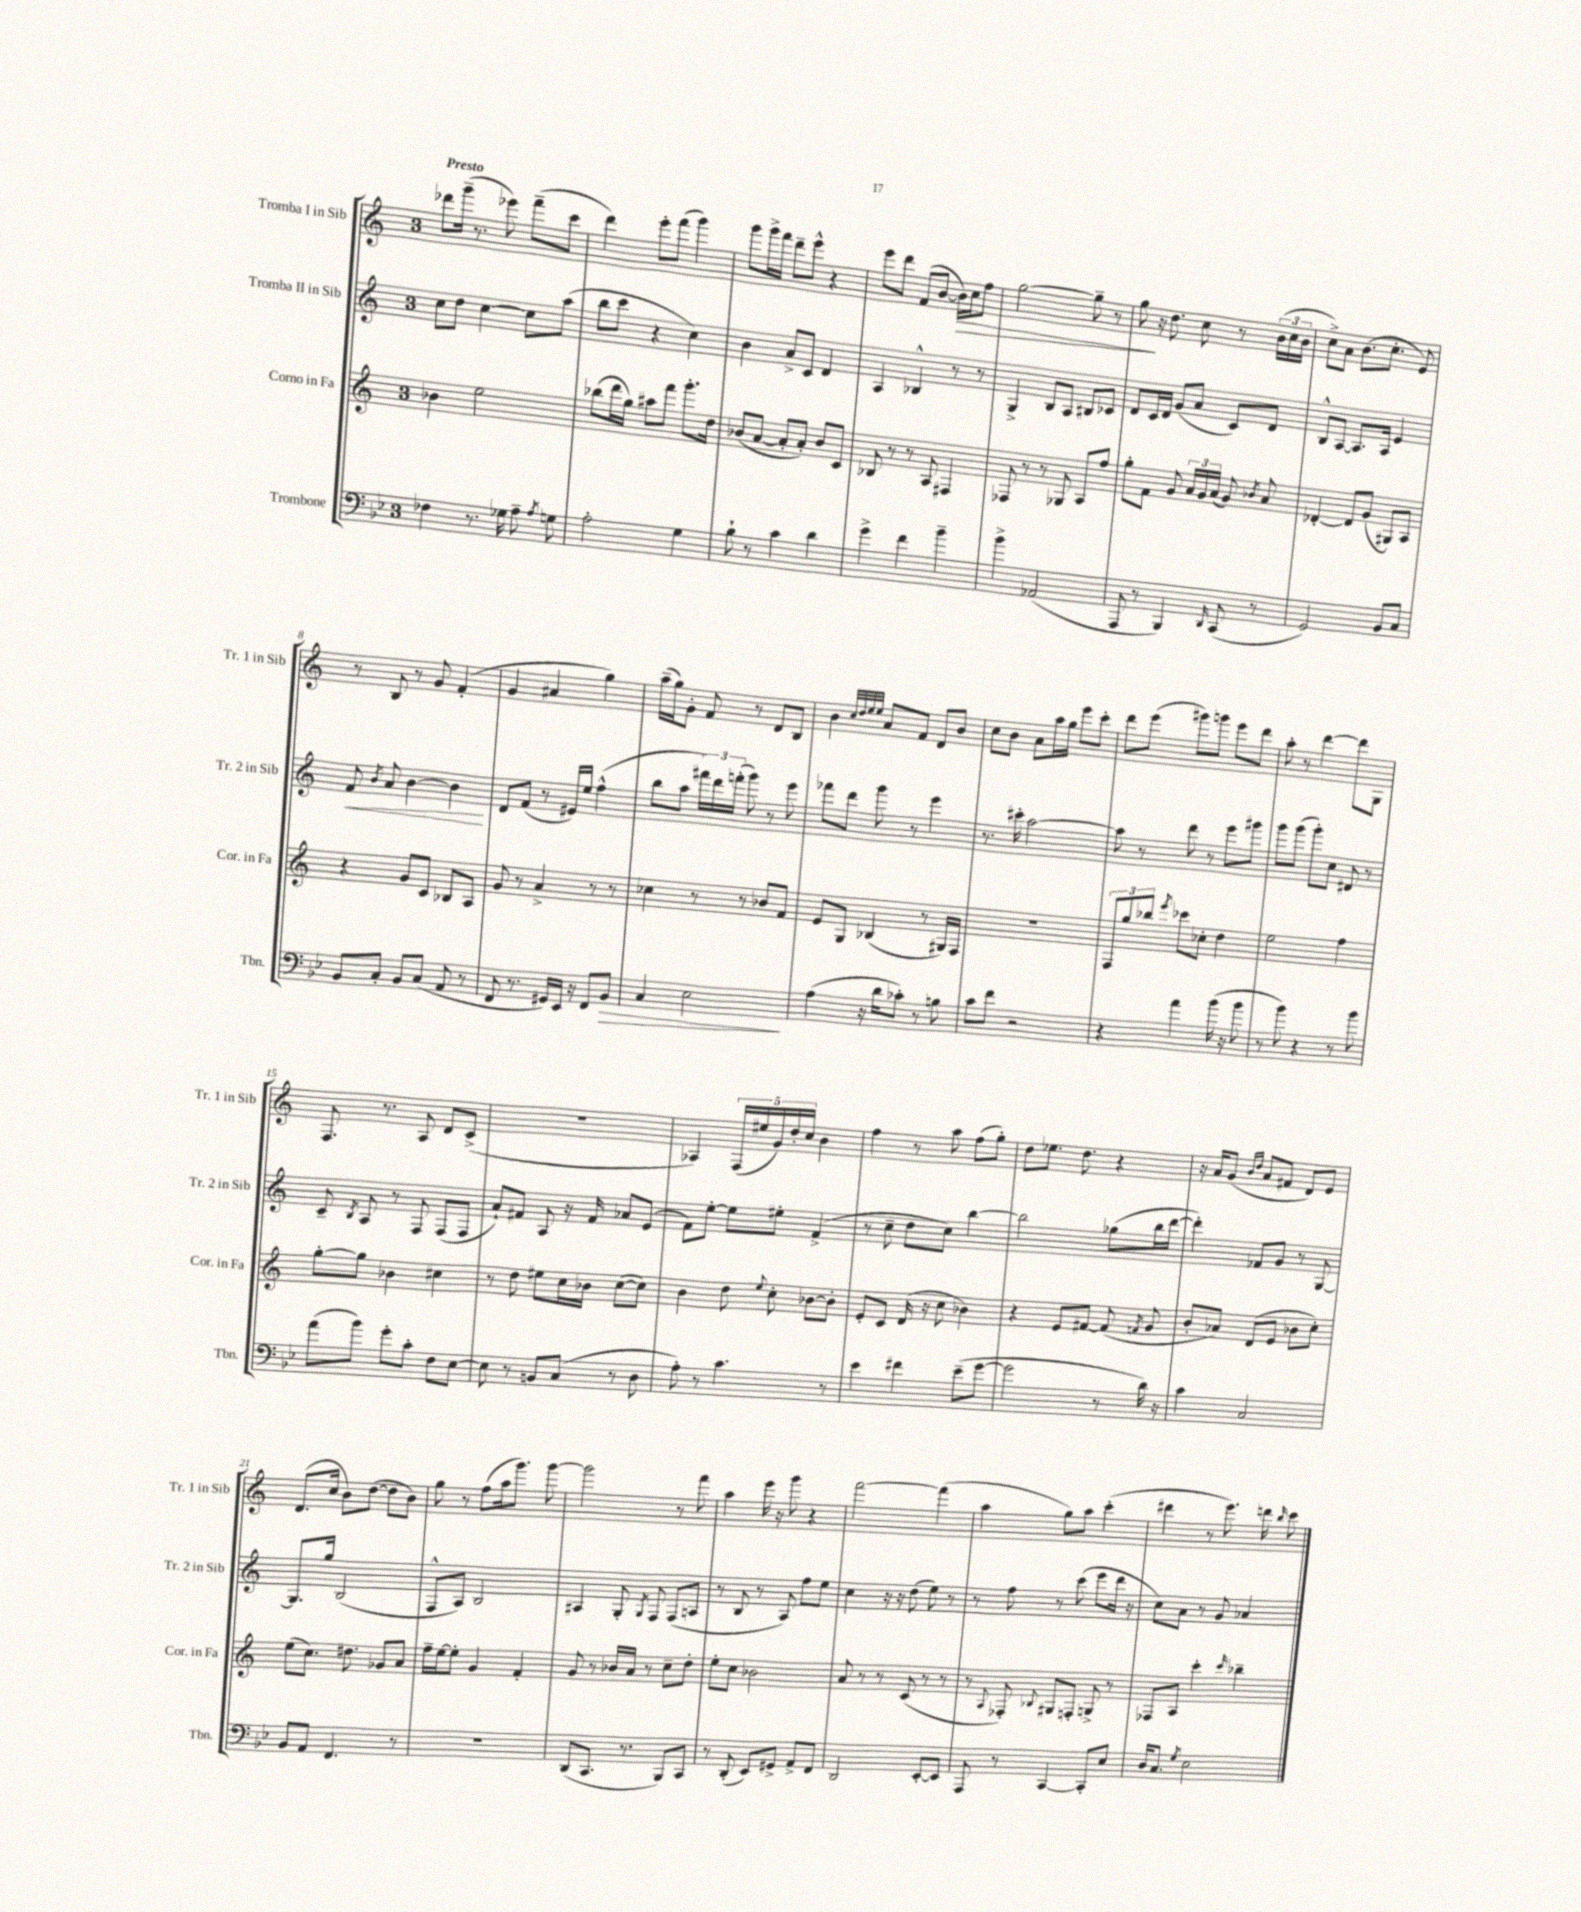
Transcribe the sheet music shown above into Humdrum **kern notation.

**kern	**dynam	**kern	**kern	**dynam	**kern	**dynam
*part4	*part4	*part3	*part2	*part2	*part1	*part1
*staff4	*staff4	*staff3	*staff2	*staff2	*staff1	*staff1
*I"Trombone	*	*I"Corno in Fa	*I"Tromba II in Sib	*	*I"Tromba I in Sib	*
*I'Tbn.	*	*I'Cor. in Fa	*I'Tr. 2 in Sib	*	*I'Tr. 1 in Sib	*
*clefF4	*	*clefG2	*clefG2	*	*clefG2	*
*k[b-e-]	*	*k[]	*k[]	*	*k[]	*
*M3/4	*	*M3/4	*M3/4	*	*M3/4	*
=1	=1	=1	=1	=1	=1	=1
!	!	!	!	!	!LO:TX:a:B:t=Presto	!
4F-X\	.	4b-X\	8cc\L	.	8ddd-X\L	.
.	.	.	8dd\J	.	(16ggg~\Jk	.
.	.	.	.	.	8.r	.
8.r	.	2ee\	[4cc\	.	.	.
.	.	.	.	.	8eee-X\)	.
16G-X\	.	.	.	.	.	.
8A~\	.	.	8cc\L]	.	(8fff~\L	.
8qA/	.	.	.	.	.	.
8Gn\	.	.	(8aa\J	.	8ccc\J	.
=2	=2	=2	=2	=2	=2	=2
2A'\	.	(8bb-X\L	8bb\L	.	4ddd\)	.
.	.	16ddd\L	8ccc\J	.	.	.
.	.	16gg\JJ)	.	.	.	.
.	.	8aa#X\L	4r	.	8eee'\L	.
.	.	8fff\J	.	.	(8fff\J	.
4G\	.	8.ggg'\L	4cc\)	.	4ggg\)	.
.	.	16dd\Jk	.	.	.	.
=3	=3	=3	=3	=3	=3	=3
8B-`\	.	(8b-X/L	4b\	.	8ggg\L	.
8r	.	[8a/J	.	.	16ggg^\L	.
.	.	.	.	.	16fff\JJ	.
4c\	.	8a'/L]	8a^/L	.	8ddd~\L	.
.	.	8a'/J)	8c/J	.	8eee^^\J	.
4d\	.	8b-/L	4d/	.	4r	.
.	.	8c/J	.	.	.	.
=4	=4	=4	=4	=4	=4	=4
4g^\	.	8B-X/	4A/	.	8eee\L	.
.	.	8r	.	.	8ddd\J	.
4f\	.	8r	4B-X^^/	.	(8f/L	.
.	.	8A/	.	.	[8b/J	.
!	!	!	!	!	!	!LO:HP:b
4b-~\	.	4F#X/	8r	.	16b\LL])	>
.	.	.	.	.	16cc\J	.
.	.	.	8r	.	8ff\J	.
=5	=5	=5	=5	=5	=5	=5
4b-^\	.	8F-X/	4G^/	.	[2gg\	.
.	.	8r	.	.	.	.
(2AA-X/	.	8r	8B/L	.	.	.
.	.	8G-X/	8A/J	.	.	.
.	.	8A/L	8B#X/L	.	8gg~\]	.
.	.	8ff/J	8c-X/J	.	8r	.
=6	=6	=6	=6	=6	=6	=6
8AAA/	.	8gg'\L	8d/L	.	8gg\	.
8r	.	8f\J	16c/L	.	16r	]
.	.	.	16d/JJ	.	8.dd\	.
4BBB-/)	.	8g/	(8g/L	.	.	.
.	.	24a/LL	8a/J	.	8cc\	.
.	.	24g/	.	.	.	.
.	.	(24a/JJ	.	.	.	.
16qqDD/	.	.	.	.	.	.
(8CC/	.	8g/)	8c/L)	.	8r	.
.	.	8qb-X/	.	.	.	.
8r	.	8a/	8d/J	.	(24b\LL	.
.	.	.	.	.	24cc\	.
.	.	.	.	.	24b\JJ	.
=7	=7	=7	=7	=7	=7	=7
2GG/)	.	[4d-X'/	8B^^/L	.	8cc^\L)	.
.	.	.	[8A/J	.	8a\J	.
.	.	8d-/L]	8.A/L]	.	(8.b\L	.
.	.	(8g/J	.	.	.	.
.	.	.	16A/Jk	.	8.cc'\J	.
8BB-/L	.	8G#X/L)	4e/	.	.	.
8C/J	.	8A/J	.	.	8e/)	.
!!LO:LB:g=z
=8	=8	=8	=8	=8	=8	=8
!	!	!	!	!LO:HP:b	!	!
8BB-/L	.	4r	8f/	<	8r	.
.	.	.	8qb/	.	.	.
8C'/J	.	.	8a/	.	8B/	.
8BB-/L	.	8g/L	[4b\	.	8r	.
(8C/J	.	8c/J	.	.	8g/	.
8AA/	.	8B-X/L	4b\]	.	(4f'/	.
8r	.	8A/J	.	.	.	.
.	.	.	.	[	.	.
=9	=9	=9	=9	=9	=9	=9
8FF/	.	8g/	8d/L	.	4g/	.
8.r	.	8r	(8f/J	.	.	.
.	.	4a^/	8r	.	4a#X/	.
16GG#X/LL)	.	.	.	.	.	.
16EE-/JJ	.	.	16e#X/LL)	.	.	.
16r	.	.	16ee/JJ	.	.	.
8FF/L	.	8r	(4ff^^\	.	4gg\)	.
!	!LO:HP:b	!	!	!	!	!
8BB-/J	>	8r	.	.	.	.
=10	=10	=10	=10	=10	=10	=10
4C/	.	4cc-X\	8bb\L	.	(16aa~\LL	.
.	.	.	.	.	16gg\J)	.
.	.	.	8aa\J	.	8g'\J	.
2E-\	.	8r	24fff#X\LL)	.	8f/	.
.	.	.	24ddd\	.	.	.
.	.	.	(24fffn'\JJ	.	.	.
.	.	8r	8ggg\)	.	8r	.
.	.	8b-X/L	8r	.	8d/L	.
.	.	8f/J	8eee\	.	8B/J	.
.	]	.	.	.	.	.
=11	=11	=11	=11	=11	=11	=11
(4A\	.	8e/L	8fff-X\L	.	4b\	.
.	.	8G/J	8ddd\J	.	.	.
.	.	.	.	.	32qqcc/LLL	.
.	.	.	.	.	32qqdd/	.
.	.	.	.	.	32qqee/	.
.	.	.	.	.	32qqee/JJJ	.
16r	.	(4B-X/	8ggg\	.	8a/L	.
16d\KL	.	.	.	.	.	.
8c-X'\J)	.	.	8r	.	8f/J	.
8r	.	8r	4eee\	.	8d/L	.
8Bn\	.	16G#X/LL)	.	.	8b/J	.
.	.	16F/JJ	.	.	.	.
=12	=12	=12	=12	=12	=12	=12
8c\L	.	2.r	8.r	.	8cc\L	.
8f\J	.	.	.	.	8b\J	.
.	.	.	16ccc#X'\	.	.	.
2r	.	.	[2aa\	.	8a\L	.
.	.	.	.	.	16aa\L	.
.	.	.	.	.	16gg\JJ	.
.	.	.	.	.	8eee\L	.
.	.	.	.	.	8ccc'\J	.
=13	=13	=13	=13	=13	=13	=13
4r	.	12F/L	8aa\]	.	8ddd\L	.
.	.	12gg/	.	.	.	.
.	.	.	8r	.	(8eee\J	.
.	.	12bb-X/J	.	.	.	.
.	.	8qeee/	.	.	.	.
4a\	.	8ccc-X\L	8ddd\	.	8ggg#X\L)	.
.	.	8cc-X'\J	8r	.	8gggn\J	.
(16b-\	.	4dd\	8eee\L	.	8eee\L	.
16r	.	.	.	.	.	.
8b-\	.	.	8ggg#X\J	.	8ddd\J	.
=14	=14	=14	=14	=14	=14	=14
8r	.	2ee\	8ggg\L	.	8aa'\	.
8b-\)	.	.	(8ggg\J	.	8r	.
4r	.	.	8ggg'\L)	.	[4ddd\	.
.	.	.	8cc\J	.	.	.
8r	.	4ff\	8d#X/	.	8ddd\L]	.
8b-\	.	.	8r	.	8G\J	.
!!LO:LB:g=z
=15	=15	=15	=15	=15	=15	=15
(8a\L	.	[8gg'\L	8c~/	.	8.F/	.
.	.	.	8qB/	.	.	.
8b-\J)	.	8gg\J]	8A/	.	.	.
.	.	.	.	.	8.r	.
8g'\L	.	4b-X\	8r	.	.	.
8c'\J	.	.	8F/	.	8A/	.
8F\L	.	4cc#X\	(8F/L	.	8d/L	.
[8E-\J	.	.	8F/J	.	(8c^/J	.
=16	=16	=16	=16	=16	=16	=16
8E-\]	.	8r	8a`/L)	.	2.r	.
8r	.	8dd\	8f#X/J	.	.	.
8BBn/L	.	8ee#X\L	8A/	.	.	.
(8C/J	.	16cc\L	16r	.	.	.
.	.	16b-X\JJ	16f#/	.	.	.
8r	.	([8cc\L	8a-X/L	.	.	.
8D\	.	8cc\J])	(8e/J	.	.	.
=17	=17	=17	=17	=17	=17	=17
8A'\)	.	4b\	8f\L)	.	4A-X/)	.
8r	.	.	[8ee'\J	.	.	.
4.c\	.	8dd\	8ee\L]	.	(20F/LL	.
.	.	.	.	.	20ee#X/	.
.	.	.	.	.	20g/)	.
.	.	8qqee/	.	.	.	.
.	.	8cc'\	8ee#X'\J	.	.	.
.	.	.	.	.	20dd'/	.
.	.	.	.	.	20cc/JJ	.
.	.	[8b-X\L	(4f^/	.	4b\	.
8r	.	8b-'\J]	.	.	.	.
=18	=18	=18	=18	=18	=18	=18
4e-\	.	8e'/L	8r	.	4ff\	.
.	.	8c/J	8cc~\	.	.	.
4f#X\	.	(16d/	8dd\L	.	8r	.
.	.	16r	.	.	.	.
.	.	8cc\	8cc\J)	.	8aa\	.
(8e-~\L	.	4b-X\)	[4bb\	.	(8ff\L	.
[8g\J	.	.	.	.	8gg'\J)	.
=19	=19	=19	=19	=19	=19	=19
2g\]	.	4r	2bb\]	.	8dd\L	.
.	.	.	.	.	8.ee-X\J	.
.	.	8e/L	.	.	.	.
.	.	.	.	.	8.dd\	.
.	.	[8f#X/J	.	.	.	.
8r	.	(8f#/]	(8gg-X\L	.	4r	.
.	.	8qfn/	.	.	.	.
16d\)	.	8g/	16bb\L	.	.	.
16r	.	.	[16ddd\JJ	.	.	.
=20	=20	=20	=20	=20	=20	=20
4c\	.	8b'/L	4ddd'\])	.	16r	.
.	.	.	.	.	16a/KL	.
.	.	8a-X/J)	.	.	(8g/J	.
.	.	.	.	.	16qqb/LL	.
.	.	.	.	.	16qqdd/JJ	.
2C/	.	(8d/L	8f-X/L	.	8a/L	.
.	.	8e/J	8g/J	.	8f#X/J	.
.	.	8b-X\L	8r	.	8d/L)	.
.	.	8cc'\J)	[8G/	.	8e/J	.
!!LO:LB:g=z
=21	=21	=21	=21	=21	=21	=21
8BB-/L	.	(8ee\L	8.G/L]	.	(8.d/L	.
8AA/J	.	8.cc\J)	.	.	.	.
.	.	.	16gg/Jk	.	16cc/Jk	.
4.FF/	.	.	(2B/	.	8b\L)	.
.	.	8.dd#X\	.	.	.	.
.	.	.	.	.	([8dd\J	.
.	.	8g-X/L	.	.	8dd\L]	.
8r	.	8a/J	.	.	8b\J)	.
=22	=22	=22	=22	=22	=22	=22
2.r	.	16ff~\LL	8F^^/L	.	8gg\	.
.	.	[16ee\J	.	.	.	.
.	.	8ee'\J]	8A/J)	.	8r	.
.	.	4g/	2B/	.	(8ff\L	.
.	.	.	.	.	16aa\k	.
.	.	.	.	.	8.ggg\J)	.
.	.	4f'/	.	.	.	.
.	.	.	.	.	[8ggg\	.
=23	=23	=23	=23	=23	=23	=23
(8DD/L	.	8g/	4A#X/	.	2ggg\]	.
8.CC/J	.	8r	.	.	.	.
.	.	16b-X/LL	8G'/	.	.	.
8.r	.	16a/JJ	.	.	.	.
.	.	.	8qG/	.	.	.
.	.	8r	8F/	.	.	.
8BBB-/L)	.	8cc~\L	(8F/L	.	8r	.
8CC/J	.	8dd'\J	8An/J	.	8fff\	.
=24	=24	=24	=24	=24	=24	=24
8r	.	8ee'\L	8r	.	4aa\	.
(8DD'/	.	8cc\J	8B/	.	.	.
8EE-/L)	.	2b-X\	8r	.	16eee\	.
.	.	.	.	.	16r	.
8GG#X^/J	.	.	8A/)	.	8ggg\	.
8AA^/L	.	.	8ff\L	.	4r	.
8FF/J	.	.	8ee\J	.	.	.
=25	=25	=25	=25	=25	=25	=25
2DD/	.	8a/	4cc\	.	[2fff\	.
.	.	8r	.	.	.	.
.	.	8r	16r	.	.	.
.	.	.	16r	.	.	.
.	.	(8c/	(8dd\	.	.	.
[8EE-'/L	.	8r	8ee\)	.	(4fff\]	.
8EE-/J]	.	8r	8r	.	.	.
=26	=26	=26	=26	=26	=26	=26
8AAA/	.	8r	8r	.	4aa\	.
.	.	8qqA/	.	.	.	.
8r	.	8F-X'/)	8ff\	.	.	.
.	.	8qqB-X/	.	.	.	.
[4CC/	.	8G#X/L	8r	.	8gg\L)	.
.	.	8Fn'/J	(8ccc\	.	8aa\J	.
8CC'/L]	.	8Gn^/	8eee\L	.	(4ccc'\	.
8E-/J	.	8r	16ddd\Jk	.	.	.
.	.	.	16r	.	.	.
=27	=27	=27	=27	=27	=27	=27
16D/KL	.	8F-X/L	8cc\L)	.	4ddd#X\	.
8.C/J	.	.	.	.	.	.
.	.	8A/J	8a\J	.	.	.
8qG/	.	.	.	.	.	.
2E-\	.	4ccc'\	8r	.	8r	.
.	.	.	8g/	.	8.eee\)	.
.	.	16qqccc/	.	.	.	.
.	.	4bb-X~\	4a-X/	.	.	.
.	.	.	.	.	16dddn\	.
.	.	.	.	.	16qqbb/	.
.	.	.	.	.	8ccc\	.
==	==	==	==	==	==	==
*-	*-	*-	*-	*-	*-	*-
